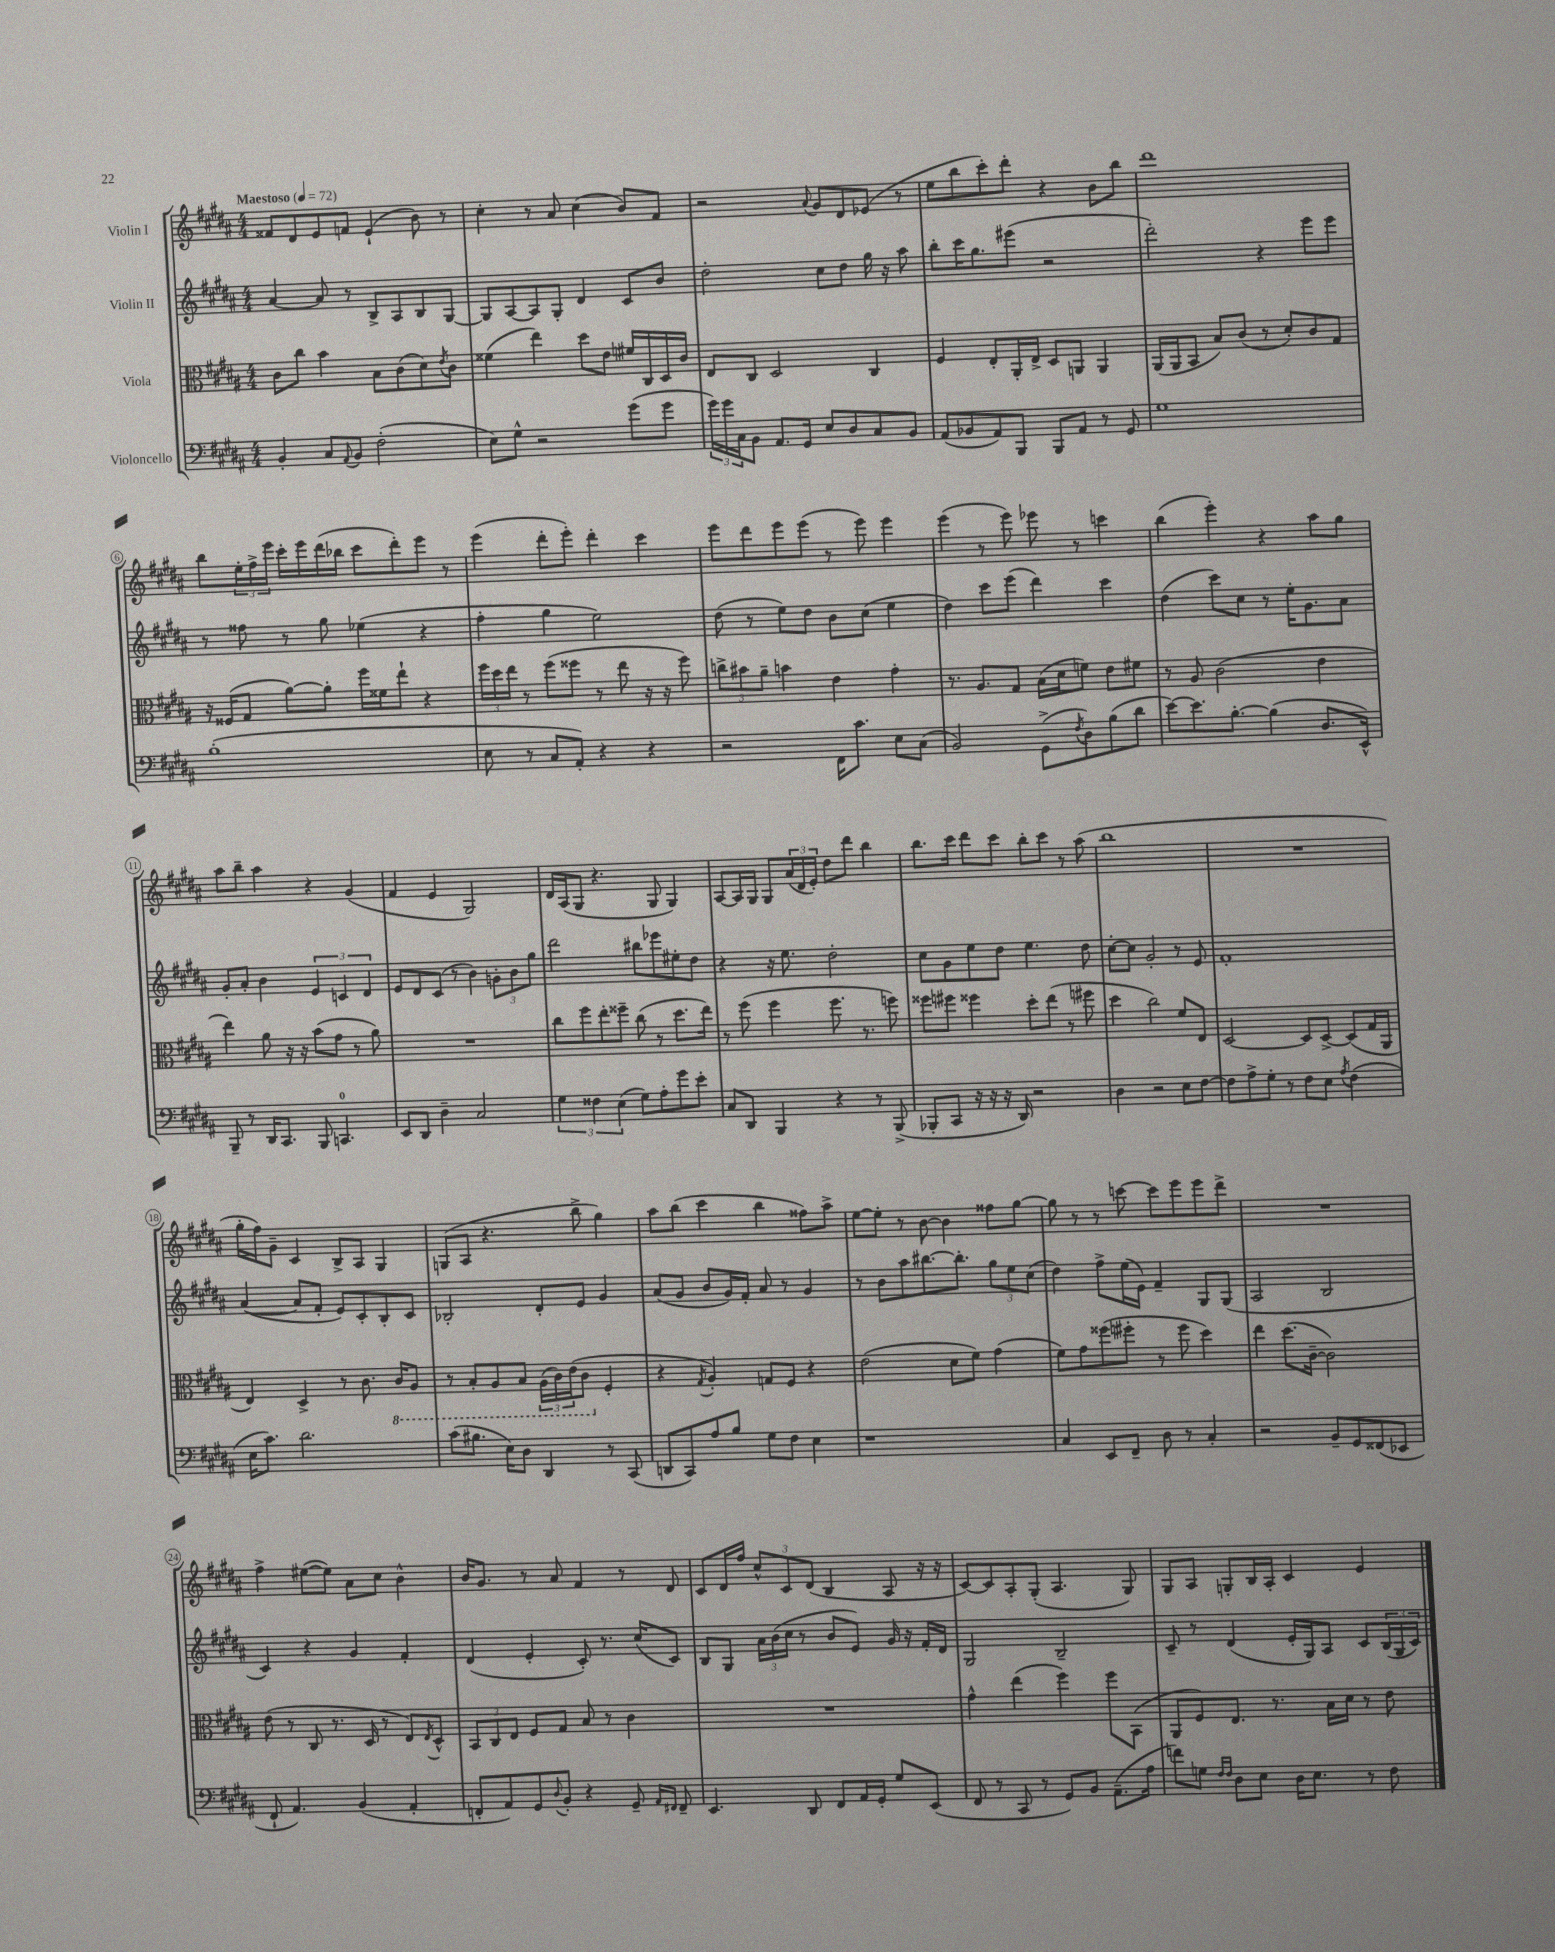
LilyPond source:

<<
\new StaffGroup <<
\new Staff = "s0" \with { instrumentName = "Violin I" } {
    \clef treble \key b \major \numericTimeSignature \time 4/4 \tempo "Maestoso" 4 = 72
    fisis'8 dis'8 e'8 f'8 e'4-!( b'8) r8 |
    cis''4-. r8 ais'8 cis''4( b'8) fis'8 |
    r2 \appoggiatura { ais'8 } gis'8 dis'8 ees'8( r8 |
    e''8 b''8 cis'''8-.) dis'''8-. r4 b'8 b''8 |
    dis'''1 |
    b''8 \tuplet 3/2 { e''16-. fis''16-> e'''16 } cis'''16-. e'''16 dis'''16( bes''16 cis'''8 dis'''8-.) e'''8 r8 |
    e'''4( dis'''8-. e'''8-.) dis'''4-. cis'''4 |
    e'''8 dis'''8 e'''8 e'''8( r8 e'''8) e'''4 |
    e'''4( r8 e'''8) ees'''8 r8 c'''4 |
    b''4( e'''4-.) r4 ais''8 gis''8 |
    ais''8 b''8-- ais''4 r4 gis'4( |
    fis'4 e'4 gis2) |
    dis'16 ais16( gis8 r4. gis8 gis4) |
    ais8~ ais16 gis16 gis8 \tuplet 3/2 { ais'16( dis'16 e'16-.) } dis''8 dis'''8 b''4 |
    b''8. cis'''16 dis'''8 cis'''8 b''8-. cis'''8 r8 ais''8( |
    b''1 |
    R1 |
    gis''16-. fis''16) gis'8-- cis'4 b8-> ais8 gis4 |
    g8( ais8 r4. b''8-> gis''4) |
    ais''8 b''8( cis'''4 b''4 fisis''8) ais''8-> |
    e''8~ e''8-. r8 b'8~ b'4 fisis''8 gis''8~ |
    gis''8 r8 r8 c'''8~ c'''8 e'''8 e'''8 dis'''8-> |
    R1 |
    fis''4-> eis''8~( eis''8) ais'8 cis''8 b'4-^ |
    b'16 gis'8. r8 ais'8 fis'4 r8 dis'8 |
    cis'8 dis'16 fis''16 \tuplet 3/2 { cis''8-^ cis'8 dis'8( } b4 ais8 r16 r16 |
    cis'8~) cis'8 ais8-. gis8-.( ais4. gis8) |
    gis8 ais8 g8-. b16 ais16-. cis'4 e'4 \bar "|." |
}
\new Staff = "s1" \with { instrumentName = "Violin II" } {
    \clef treble \key b \major \numericTimeSignature \time 4/4
    ais'4~ ais'8 r8 b8-> ais8 b8 gis8~ |
    gis8 ais8~ ais8 gis8-. dis'4 cis'8 b'8 |
    dis''2-. cis''8 dis''8 gis''16 r16 ais''8 |
    b''8-. cis'''16 gis''8. eis'''8( r2 |
    dis'''2-.) r4 e'''8 e'''8 |
    r8 fisis''8 r8 gis''8 ees''4( r4 |
    fis''4-. gis''4 e''2) |
    dis''8( r8 e''8) dis''8 b'8 cis''8( e''4 |
    dis''4) cis'''8 e'''8( dis'''4) cis'''4 |
    dis''4( cis'''8) cis''8 r8 e''16-. gis'8. ais'8 |
    gis'8-. ais'8-. b'4 \tuplet 3/2 { e'4 c'4 dis'4 } |
    e'8 dis'8 cis'8( r8 b'4) \tuplet 3/2 { g'8-. b'8 gis''8 } |
    dis'''2 bis''8 ees'''8 eis''8-. dis''8 |
    r4 r16 e''8. dis''2-. |
    cis''8 gis'8 e''8 dis''8 e''4. dis''8 |
    cis''8~-. cis''8 gis'2-. r8 e'8 |
    fis'1-. |
    ais'4~( ais'8 fis'8-. e'8) cis'8-. b8-. cis'8 |
    bes2-. dis'8-. e'8 gis'4 |
    ais'8( gis'8 b'8 gis'16) fis'16-. ais'8 r8 gis'4 |
    r8 b'8 ais''8 bis''8.~ bis''8.-. \tuplet 3/2 { gis''8 e''8 cis''8( } |
    dis''4) fis''8-> e''16( e'16) fis'4-- gis8 gis8( |
    ais2 b2 |
    cis'4) r4 gis'4 fis'4-. |
    dis'4( e'4-. cis'8-.) r8. cis''16( cis'8) |
    b8 gis8 \tuplet 3/2 { ais'16 b'16( cis''16 } r8 b'8 e'8) gis'16 r16 fis'16-. dis'16 |
    gis2 b2-- |
    cis'8-- r8 dis'4( e'16-. gis16) ais8 cis'8 \tuplet 3/2 { b16( gis16 cis'16) } \bar "|." |
}
\new Staff = "s2" \with { instrumentName = "Viola" } {
    \clef alto \key b \major \numericTimeSignature \time 4/4
    cis'8 cis''8 b'4 b8 cis'8( dis'8) \acciaccatura { e'8 } cis'8 |
    fisis'4( e''4) dis''8 e'8 fis'16 cis16 dis16 cis'16 |
    e8 cis8 dis2 cis4 |
    fis4 e8-. ais,16-. e16-> dis8 a,8 a,4 |
    ais,16( ais,16 b,8 b8) cis'8( r8 dis'8-.) cis'8 gis8 |
    r16 fisis16( gis8 ais'8~) ais'8-. fis''16 fisis'16 e''8-! r4 |
    \tuplet 3/2 { fis''16 dis''16 e''16 } r8 fis''8( fisis''8 r8 e''8 r16 r16 fisis''8) |
    \tuplet 3/2 { c''8-> bis'8 ais'8-- } b'4 e'4 gis'4-. |
    r8. ais8. gis8 b16( dis'16 f'8) e'8 fis'8 |
    r8 ais8 cis'2( e'4 |
    e''4) ais'8 r16 r16 b'8( gis'8 r8 ais'8) |
    R1 |
    cis''8 fis''8 e''8-. fisis''8-- cis''8( r8 dis''8. e''16) |
    r8 fis''8( fis''4 fis''8. r8. f''8) |
    fisis''8 fis''8 fisis''4 dis''8-. e''8( r8 fis''8 |
    dis''4 cis''2) fis'8 e8 |
    dis2~ dis8 dis8~-> dis8( gis16 ais,16 |
    e4) dis4-> r8 cis'8. \ottava #-1 cis16 ais,8 |
    r8 b,8-. ais,8 b,8 \tuplet 3/2 { ais,16( cis16) e16( } cis8 \ottava #0 fis4-. |
    r4 \acciaccatura { gis8 } ais4-.) g8 fis8 r4 |
    e'2( dis'8 fis'8) gis'4( |
    fis'8) gis'8 fisis''8( fis''8-. r8 fis''8 dis''4) |
    e''4 dis''8.( cis'16~-- cis'2) |
    e'8( r8 cis8 r8. dis16 r8 e8) \acciaccatura { e8 } dis8-^ |
    \tuplet 3/2 { b,8 cis8 e8 } fis8 gis8 b8 r8 cis'4 |
    R1 |
    gis'4-^ e''4( fis''4) fis''8 b,8( |
    ais,8 fis8) e8. r8. b16 dis'16 r8 e'8 \bar "|." |
}
\new Staff = "s3" \with { instrumentName = "Violoncello" } {
    \clef bass \key b \major \numericTimeSignature \time 4/4
    b,4-. cis8 \appoggiatura { ais,8 } b,8 fis2-.( |
    e8) gis8-^ r2 gis'8( gis'8 |
    \tuplet 3/2 { gis'16) gis'16 cis16 } b,8 ais,8. gis,16 e8 dis8 cis8 b,8 |
    ais,8( bes,8 ais,8) b,,8 b,,8 ais,8 r8 gis,8 |
    gis1 |
    b1-.( |
    e8 r8 cis8 ais,8-.) r4 r4 |
    r2 fis,16 cis'8. e8 cis8( |
    b,2) gis,8->( \acciaccatura { fis8 } dis8) b8( dis'8 |
    e'8~) e'8. b8.~-. b4( dis8. e,16-^) |
    b,,8-- r8 dis,16 cis,8. b,,8 c,4.-0 |
    e,8 dis,8 dis4-- cis2 |
    \tuplet 3/2 { gis4 fisis4 e4( } gis8) ais8-. gis'8 e'8-. |
    cis8 dis,8 b,,4 r4 r8 b,,8->( |
    bes,,8-. cis,8 r16 r16 r16 dis,16) r2 |
    dis4 r2 e8 fis8~ |
    fis8 ais8-> gis8-. r8 fis8 e8 \acciaccatura { ais8 } fis4( |
    e16 cis'8.) dis'2. |
    cis'8( bis8. e16) dis8 dis,4 r8 cis,8( |
    d,8 cis,8) ais8 b8 gis8 fis8 e4 |
    r1 |
    cis4 e,8 fis,8-- dis8 r8 cis4-. |
    r2 b,8-- gis,8 fisis,8( ees,8 |
    fis,8-! ais,4.) b,4( ais,4-. |
    f,8-. ais,8) gis,8 \appoggiatura { dis8 } b,8-. r4 gis,8-- \grace { ais,16 fis,16 } fis,8-- |
    e,4. dis,8 fis,8 ais,16 gis,16-. gis8 e,8( |
    fis,8 r8 cis,8 r8 gis,8) b,8 ais,8.--( ais16 |
    f'8) g8 \grace { fis16 fis16 } dis8 e8 dis16 e8. r8 fis8 \bar "|." |
}
>>
>>
\layout { \context { \Score \override BarNumber.stencil = #(make-stencil-circler 0.1 0.3 ly:text-interface::print) } }
